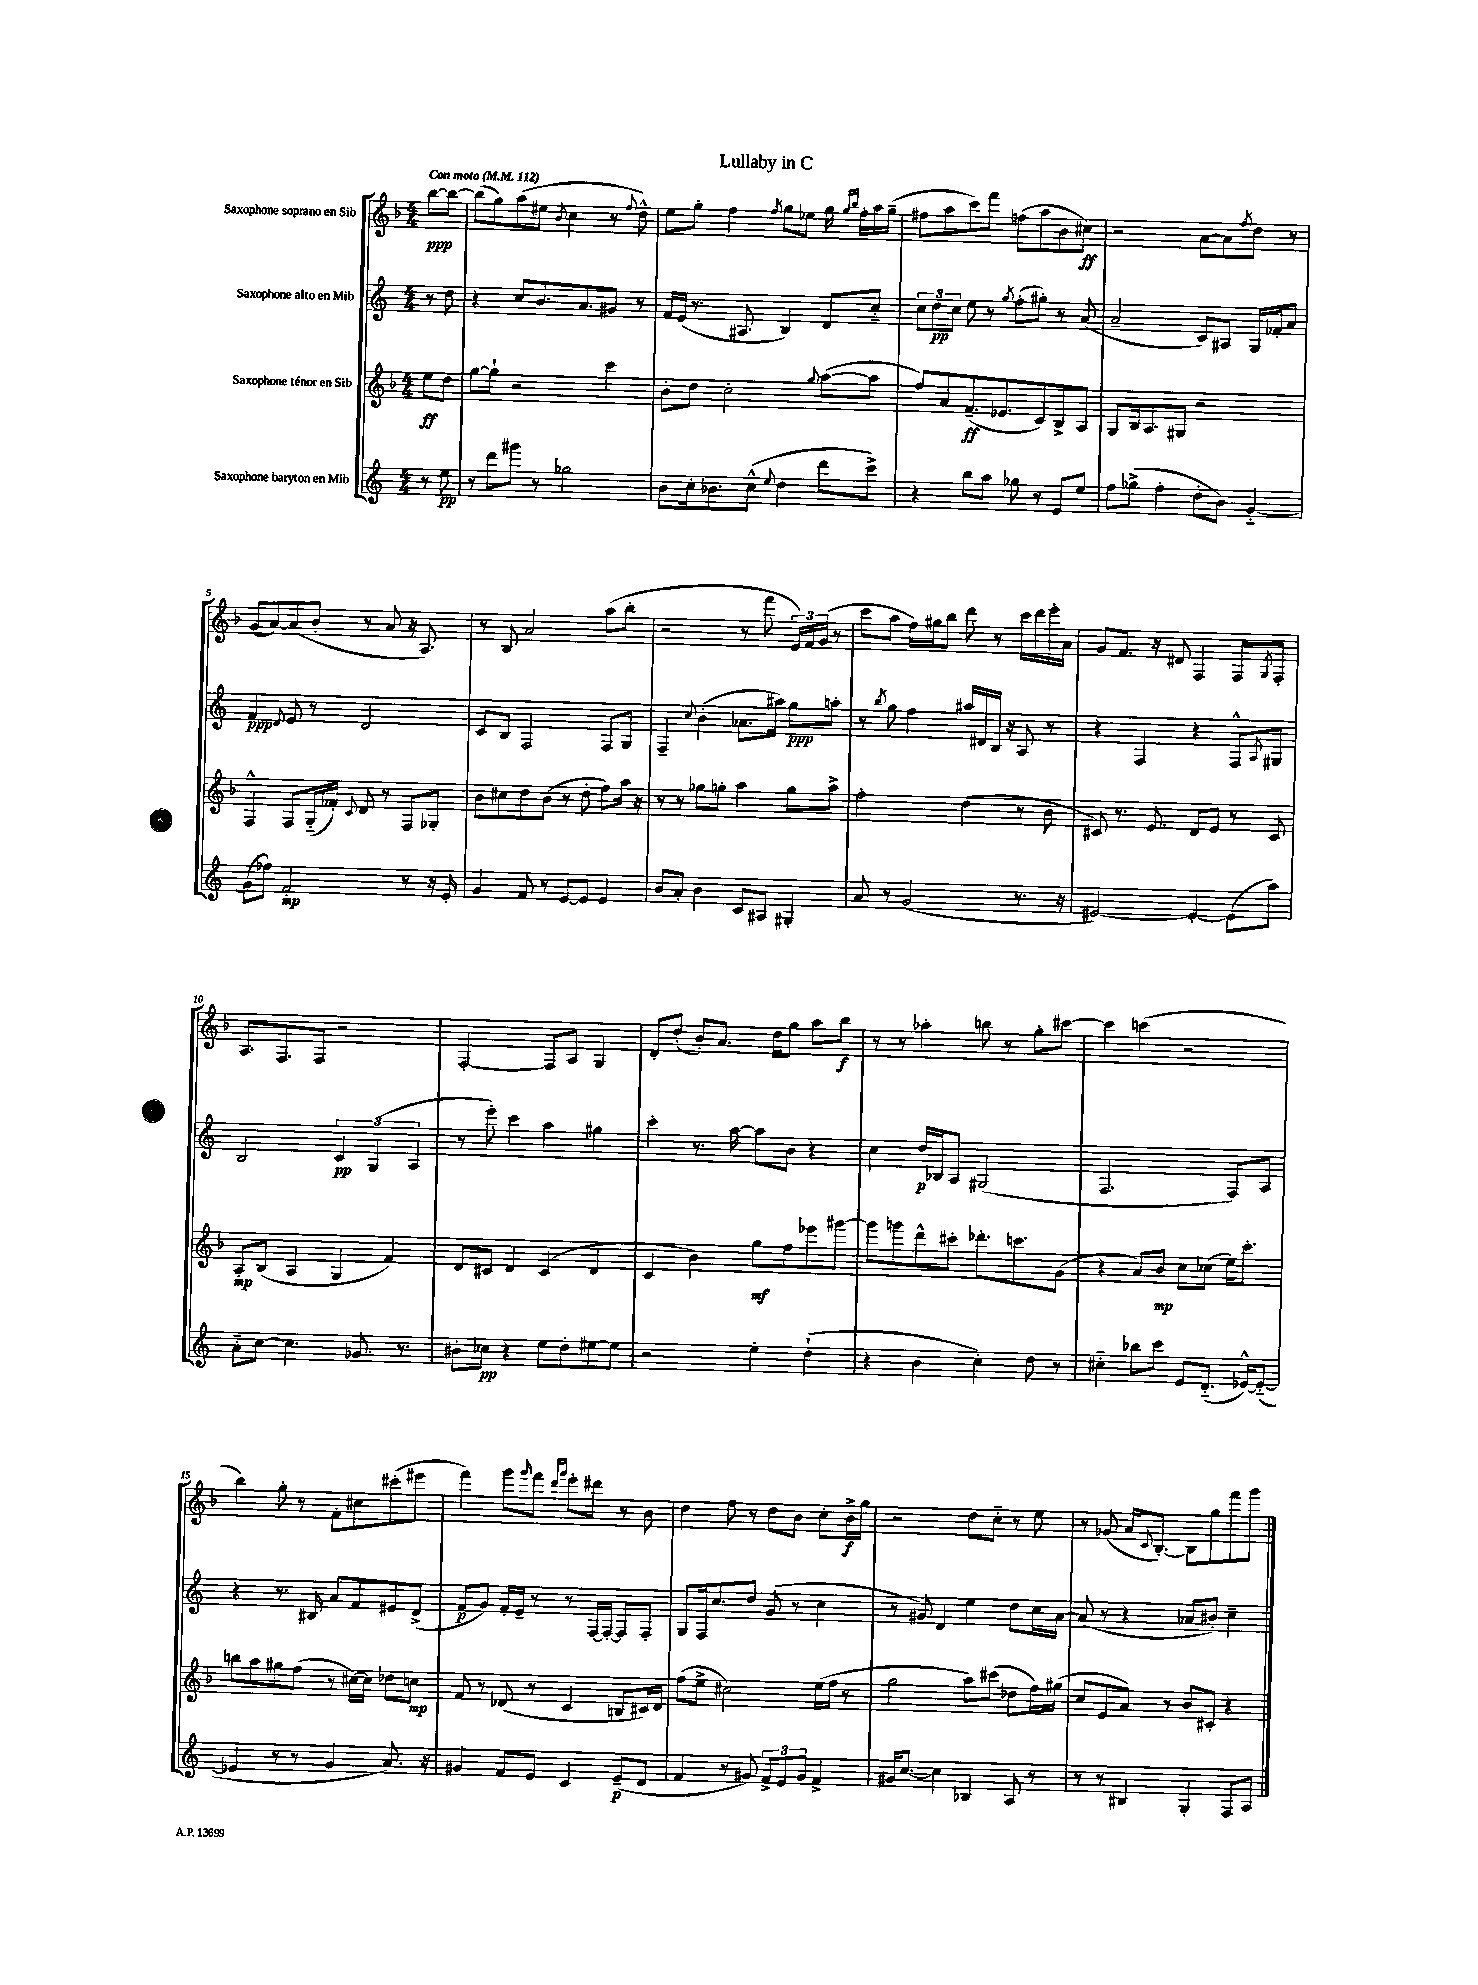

**kern	**kern	**kern	**kern
*staff4	*staff3	*staff2	*staff1
*clefG2	*clefG2	*clefG2	*clefG2
*k[]	*k[b-]	*k[]	*k[b-]
*M4/4	*M4/4	*M4/4	*M4/4
*MM112	*MM112	*MM112	*MM112
8r	8ee\L	8r	[8bb-\L
8ee\	8dd\J	8dd\	8bb-\_J
=	=	=	=
8r	[8gg\L	4r	(8bb-\]L
8ddd\L	8gg`\]J	.	8gg\)
8ggg#\J	2r	8cc/L	(8aa\
8r	.	8.b/	8ee#\J
.	.	.	8qb-/
2gg-\	.	.	4cc\
.	.	8.a/	.
.	4ccc\	8g#/J	8r
.	.	.	8qqff/
.	.	8r	8dd^^\)
=	=	=	=
8b\L	8b-'\L	16f/LL	8ee\L
.	.	(16e/JJ	.
16cc'\k	8dd\J	8.r	8gg'\J
8.b-\	.	.	.
.	2cc'\	.	4ff\
.	.	8.A#/	.
(8cc^^\J	.	.	.
8qqee/	.	.	8qff/
4dd\	.	4B/)	8gg\L
.	.	.	8ee-\J
.	8qqgg/	.	.
8ddd\L	([8aa\L	8d/L	16gg\
.	.	.	16qqgg/LL
.	.	.	16qqbb-/JJ
.	.	.	16ff'\LL
8ccc^\J)	8aa\]J	8cc'~/J	16aa\
.	.	.	(16gg~\JJ
=	=	=	=
4r	8ff/L)	12cc\L	8ff#\L
.	.	12dd\	.
.	8a/	.	8aa\
.	.	12cc\J	.
8bb\L	(8.f~/	8ee\	8ccc\)
8aa\J	.	8r	8fff\J
.	8.e-/	.	.
.	.	8qgg/	.
8gg-\	.	(8ff'\L	(8ff\L
8r	8c/)	8gg#'\J)	8aa\
8e/L	8B-^/	8r	8b-\
8ee/J	8A/J	(8a/	8cc#\J)
=	=	=	=
8ff\L	8G/L	2a~/	2r
(8gg-^\J	16B-/k	.	.
.	8.A/	.	.
4ff'\	.	.	.
.	8G#/J	.	.
8dd'\L	2r	8c/L)	[8a\L
8b\J)	.	8A#/J	8a\]
.	.	.	8qff/
[4g'~/	.	16G/LL	8dd\J
.	.	16f-'/J	.
.	.	8a/J	8r
=	=	=	=
(8g\]L	4F^^/	4f/	(8g/L
8ff-\J)	.	.	[8a/)
.	.	8qqd/	.
2f'/	8F/L	8e/	(8a/]
.	(16G'~/L	8r	8b-'/J
.	16f-'/JJ)	.	.
.	8qqc/	.	.
.	8d/	2d/	8r
.	8r	.	8a/
8r	8F/L	.	16r
.	.	.	8.A/)
16r	8G-'/J	.	.
16e'/	.	.	.
=	=	=	=
4g/	8b-\L	8c/L	8r
.	8cc#\	8B/J	8B-/
8f/	8dd\	2F/	2a/
8r	(8b-\J	.	.
[8e/L	8r	.	.
8e/]J	8dd'\	.	.
4e/	8ff\L)	8F/L	(8aa\L
.	16aa\Jk	8G/J	8bb-'\J
.	16r	.	.
=	=	=	=
8b/L	8r	4F~/	2r
8a'/J	8r	.	.
.	.	8qqcc/	.
4b\	8gg-\L	(4b'\	.
.	8gg'\J	.	.
8c/L	4aa\	8.a-\L	8r
8A#/J	.	.	8fff\
.	.	16aa#\Jk)	.
4G#'/	8gg\L	8gg\L	24e/LL)
.	.	.	24f/
.	.	.	(24g/JJ
.	8aa^\J	8aa'\J	8r
=	=	=	=
8a/	2ff'\	8r	8ccc\L
.	.	8qbb/	.
8r	.	8gg\	8aa\J
(2g/	.	4ff\	16ff\LL)
.	.	.	16gg#\J
.	.	.	8bb-\J
.	(4dd\	16aa#/LL	8ddd\
.	.	16d#/	.
.	.	16B/JJ	8r
.	.	16r	.
8.r	8r	8A/	16ccc\LL
.	.	.	16ddd\
.	8b-\	8r	16eee'\
16r	.	.	16a\JJ
=	=	=	=
[2e#/)	8c#/)	4r	8g/L
.	8.r	.	8.f/J
.	.	4F/	.
.	8.e/	.	16r
.	.	.	8d#/
4e#'/_	8d/L	4r	4F/
.	8e/J	.	.
(8e#\]L	8r	8F^^/L	8F/L
.	.	8qA/	8qG/
8aa\J)	8c#/	8G#/J	8F'/J
=	=	=	=
8a'~\L	8A'/L	2B/	8.A/L
[8cc\J	(8B-/J	.	.
.	.	.	8.F/
4.cc\]	4A/	.	.
.	.	.	8F/J
.	4G/	6c/	2r
8.g-/	.	.	.
.	.	(6G/	.
.	4f/)	.	.
8.r	.	.	.
.	.	6A/	.
=	=	=	=
8b#'\L	8d/L	8r	[2F'/
8cc-\J	8c#/J	8eee'\)	.
4r	4d/	4ccc\	.
8ee\L	(4c#/	4aa\	8F/]L
8dd'\	.	.	8A/J
[8ee#\	4d/	4gg#\	4G/
8ee#\]J	.	.	.
=	=	=	=
2r	4c/	4ccc'\	8d'/L
.	.	.	(8dd'/J
.	4b-\)	8.r	8b-'/L)
.	.	.	8.a/J
.	.	[16aa\	.
4ee'\	8gg\L	8aa\]L	.
.	.	.	16dd\LK
.	8ff\	8b\J	8gg\J
(4dd`\	8eee-\	4r	8aa\L
.	[8ggg#\J	.	8bb-\J
=	=	=	=
4r	8ggg#\]L	4cc\	8r
.	8ggg\	.	8r
4b\	8ddd^^\	16dd/LL	4aa-'\
.	.	16B-/J	.
.	8ccc#'\J	8A/J	.
4cc'\)	8.ddd-'\L	(2G#/	8bb\
.	.	.	8r
.	8.ccc\	.	.
8dd\	.	.	8gg'\L
8r	(8g\J	.	[8ccc#\J
=	=	=	=
4cc#'~\	4r	2.F/	4ccc#\]
8bb-\L	8a/L)	.	(4ccc\
8ccc\J	8b-/J	.	.
8e/L	8cc\L	.	2r
(8.d'~/J	(8cc-\J	.	.
.	16ee\LK)	8F/L)	.
[16e-^^/LK)	8.ccc'\J	.	.
(8e-'~/_J	.	8A/J	.
=	=	=	=
4e-/]	8bb\L	4r	4bb-\)
.	8aa\	.	.
8r	8gg#\	8.r	8gg'\
8r	(8ff\J	.	8r
.	.	16B#/	.
4g/	8r	8a/L	8f'\L
.	[16cc#\LL)	8f/	8cc#\
.	16cc#\]JJ	.	.
8.a/)	8dd-\L	8e#/	(8ccc#'\
.	8cc\J	(8d^/J	8eee#\J
16r	.	.	.
=	=	=	=
4g#/	8f/	8f/L	4fff\)
.	8r	8g/J)	.
8f/L	(8d-/	16f'/LL	8ggg\L
.	.	16e~/JJ	.
.	.	.	16qqggg/
8e/J	8r	8r	8fff\J
.	.	.	16qqddd/LL
.	.	.	16qqggg/JJ
4c/	4c/	8r	8eee'\L
.	.	[16F/LL	8ddd#\J
.	.	16F'/_JJ	.
(8e~/L	8B/L	8F/]L	8r
8d/J	16c#/L)	8F'/J	8b-\
.	16d-/JJ	.	.
=	=	=	=
4f/	(8ff\L	8G/L	4dd\
.	8ee^\J	16F/k	.
.	.	8.cc/	.
8r	2cc#\)	.	8ff\
8g#/)	.	8dd/J	8r
12f^/L	.	(8g/	8dd\L
12e/	.	.	.
.	.	8r	8b-\J
12g#/J	.	.	.
4f^/	(16ee\LL	4cc\	8cc'\L
.	16ff\JJ	.	.
.	8r	.	16b-^\L
.	.	.	16gg\JJ
=	=	=	=
16g#/LK	2gg\	8r	2r
[8.cc/J	.	.	.
.	.	8g#/)	.
4cc\]	.	4d/	.
4B-/	8aa\L)	4ee\	8dd\L
.	(8ccc#\J	.	8cc'~\J
8A/	8dd-\L	8dd\L	8r
8r	16ff\L)	16cc\L	8ee\
.	(16gg#\JJ	[16a\JJ	.
=	=	=	=
8r	8cc/L	(8a/]	8r
8r	8e/	8r	(8g-/
4B#/	8a/J)	4r	16a/LK
.	.	.	8qqc/
.	.	.	[8.B-'/J)
.	8r	.	.
4G'/	8b-/L	8a-/L	8B-\]L
.	8c#'/J	8b#'/J)	8gg\
8F/L	4r	4cc~\	8fff\
8A/J	.	.	8ggg\J
==	==	==	==
*-	*-	*-	*-
